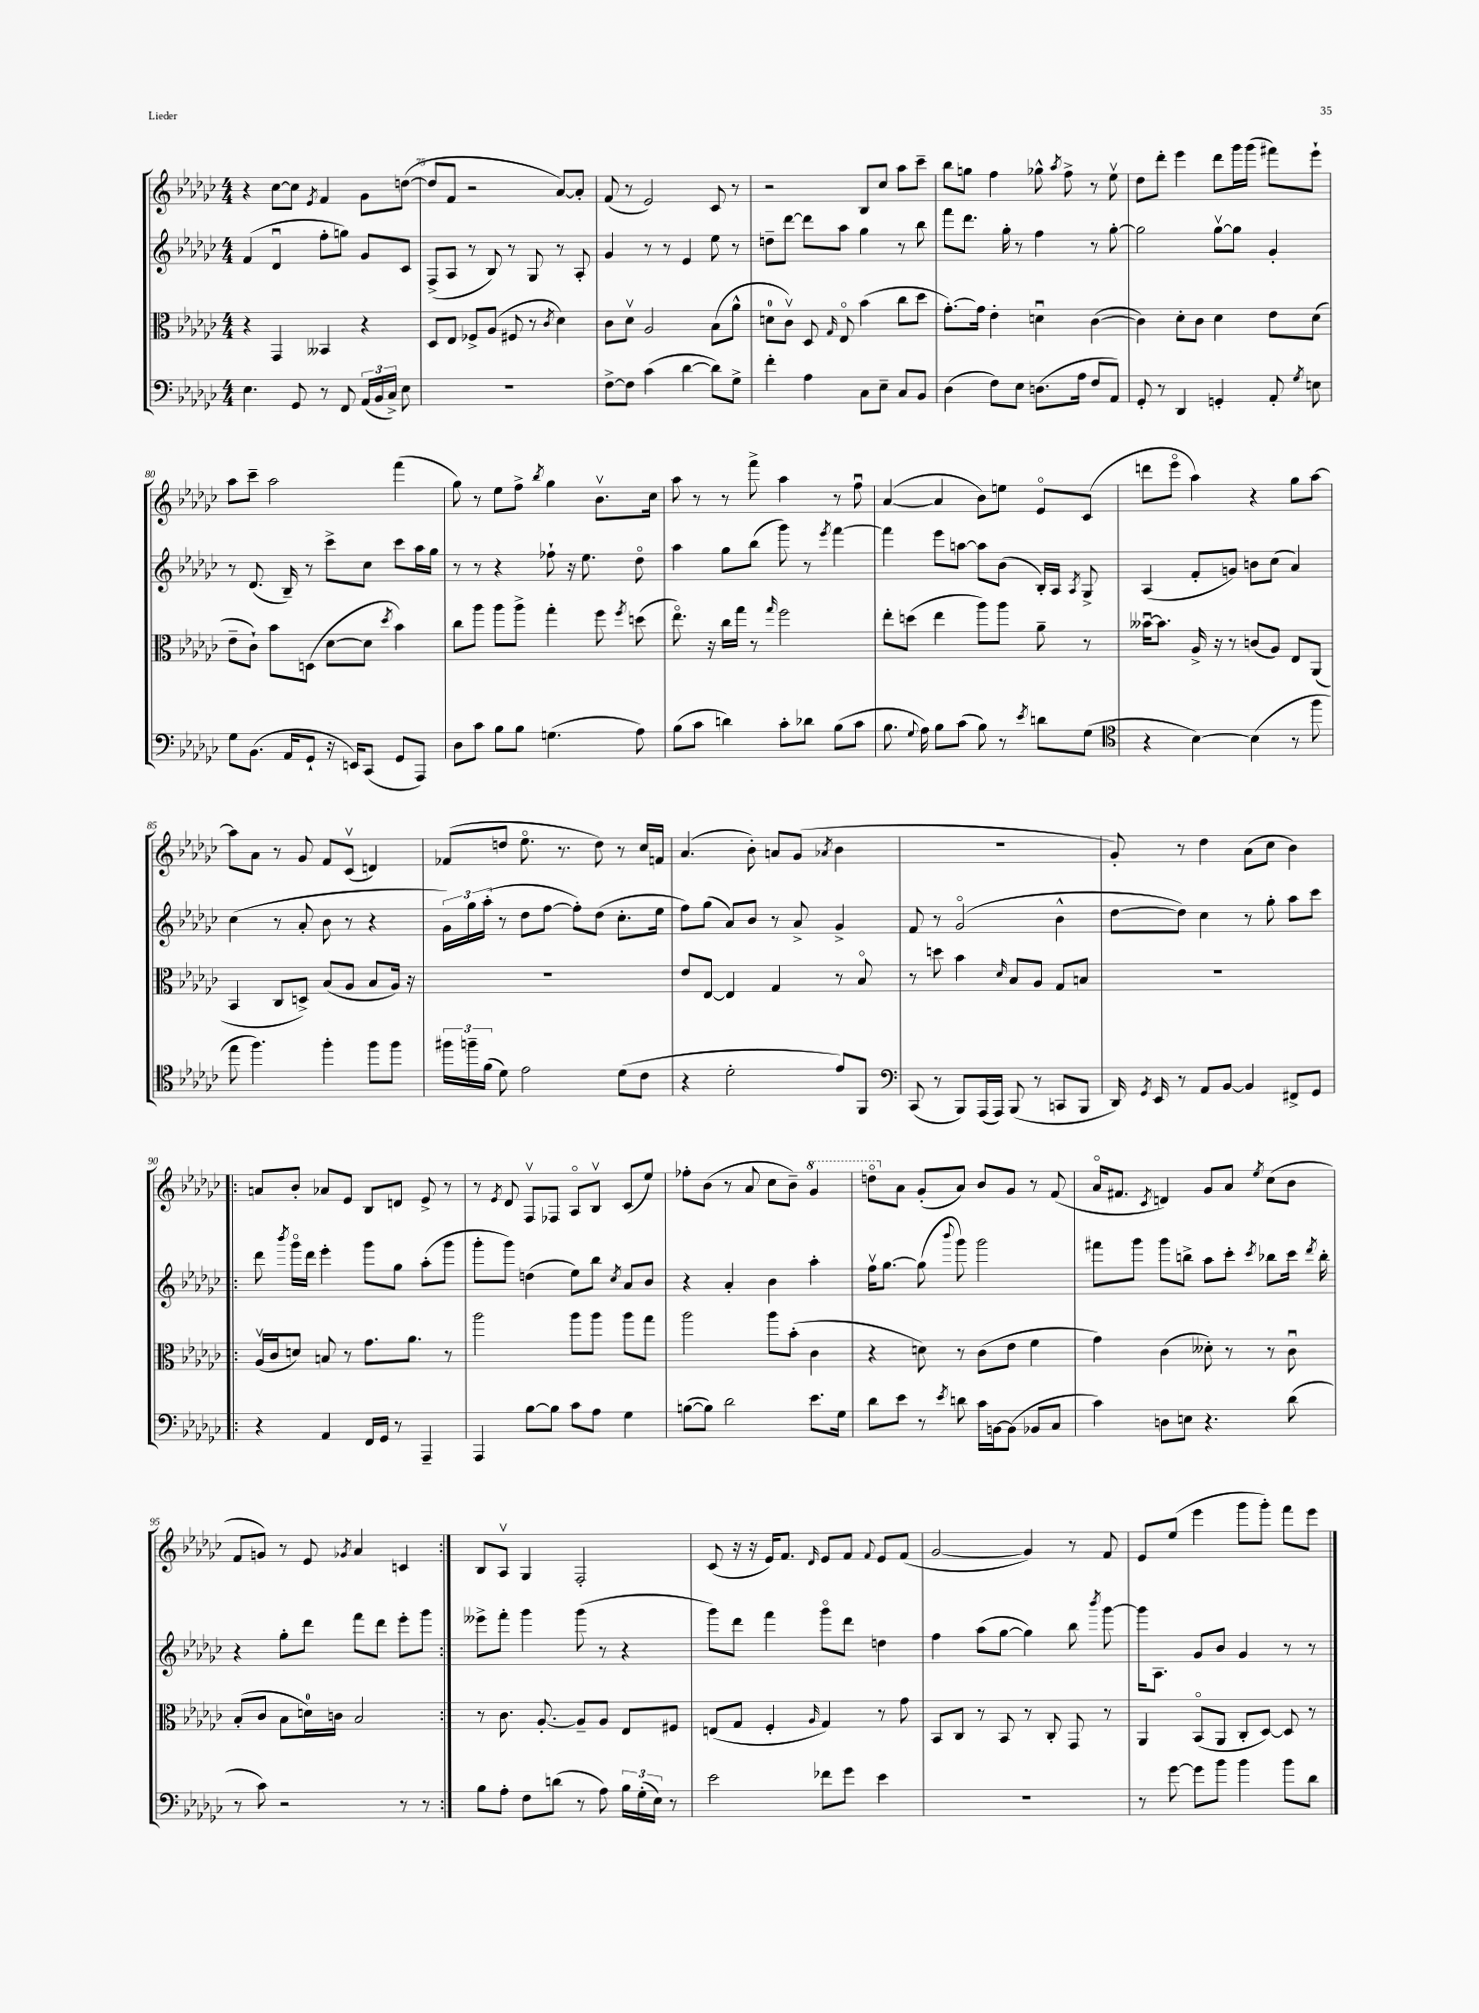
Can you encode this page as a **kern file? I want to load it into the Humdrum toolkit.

**kern	**kern	**kern	**kern
*staff4	*staff3	*staff2	*staff1
*clefF4	*clefC3	*clefG2	*clefG2
*k[b-e-a-d-g-c-]	*k[b-e-a-d-g-c-]	*k[b-e-a-d-g-c-]	*k[b-e-a-d-g-c-]
*M4/4	*M4/4	*M4/4	*M4/4
4.E-	4r	(4f	4r
.	4GG-	4d-u	[8cc-
8GG-	.	.	8cc-]
.	.	.	8qe-
8r	4BB--	8ff'	4f
8FF	.	8gg)	.
(24AA-	4r	8g-	8g-
24BB-	.	.	.
24C-^)	.	.	.
8E-	.	8c-	([8dd
=	=	=	=
1r	8D-	(8F^	8dd]
.	8E-	8A-	8f
.	8F-^	8r	2r
.	(8A-	8B-)	.
.	8F#	8r	.
.	8r	8G-	.
.	8qc-	.	.
.	4d-)	8r	[8a-)
.	.	8A-'	8a-']
=	=	=	=
[8F^	8c-	4g-	(8f
8F]	8d-v	.	8r
(4c-	2A-	8r	2e-)
.	.	8r	.
[4d-	.	4e-	.
8d-])	(8B-	8ee-	8c-
8G-^	8a-^^	8r	8r
=	=	=	=
4f'	8d	8dd~	2r
.	8c-v)	[8ddd-	.
4A-	8D-	8ddd-]	.
.	16qqG-	.	.
.	8E-o	8aa-	.
8C-	(4b-	4gg-	8B-
8E-~	.	.	8cc-
8C-	8cc-	8r	8aa-
8BB-	8dd-	8bb-	8ccc-~
=	=	=	=
(4D-	[8.g-')	8fff	8bb-
.	.	8.ddd-	8gg
.	16g-]	.	.
8F)	4e-'	.	4ff
.	.	16gg-'	.
8E-	.	8r	.
(8.D	4du	4ff	8gg-^^
.	.	.	8qaa-
.	.	.	8ff^
16A-	.	.	.
8F	([4c-	8r	8r
8AA-)	.	[8gg-'	8ee-v
=	=	=	=
8GG-'	4c-])	2gg-]	8dd-
8r	.	.	8ddd-'
4DD-	8d-'	.	4eee-
.	8c-	.	.
4GG'	4d-	[8gg-v	8ddd-
.	.	8gg-]	16ggg-
.	.	.	(16ggg-
8AA-'	8e-	4g-'	8fff#)
8qG-	.	.	.
8E	(8d-	.	8eee-`
=	=	=	=
8G-	8e-~	8r	8aa-
(8.BB-	8c-`)	(8.d-	8ccc-~
.	8b-	.	2aa-
16AA-	.	16B-~)	.
8GG-`	(8D	8r	.
16r	[8d-	8ccc-^	.
16EE)	.	.	.
(8CC-	8d-]	8cc-	.
.	8qdd-	.	.
8GG-	4b-)	8ccc-	(4fff
8AAA-)	.	16aa-	.
.	.	16gg-	.
=	=	=	=
8D-	8cc-	8r	8gg-)
8c-	8aa-	8r	8r
8B-	8aa-	4r	8ee-
8B-	8aa-^	.	8ff^
.	.	.	8qbb-
(4.G	4gg-'	8ff-`	4gg-
.	.	16r	.
.	.	8.ee-	.
.	8ff	.	8.b-v
.	8qff	.	.
8A-)	(8dd	8dd-o	.
.	.	.	16cc-
=	=	=	=
(8B-	8.ee-o)	4aa-	8aa-
8c-	.	.	8r
.	16r	.	.
4d)	16cc-	8gg-	8r
.	16gg-	.	.
.	8r	(8bb-	8fff^
.	16qqgg-	.	.
8c-'	2ff	8ggg-)	4aa-
8d-	.	8r	.
.	.	8qeee-	.
(8B-	.	[4fff	8r
8c-	.	.	8ffu
=	=	=	=
8.B-	8ee-'	4fff]	([4a-
.	(8dd	.	.
8qqG-	.	.	.
16A-)	.	.	.
8B-	4ee-	8eee-	4a-]
(8c-	.	[8aa	.
8B-)	8aa-)	8aa]	8b-)
8r	8aa-	(8b-	8ee
8qe-	.	.	.
8d	8a-~	16B-')	8e-o
.	.	16A-	.
.	.	8qA-	.
(8G-	8r	8G-^	(8c-
=	=	=	=
*clefC4	*	*	*
4r	[16b--u	(4A-	8ddd
.	8.b--]	.	.
.	.	.	8eee-o
[4B-)	16A-^	8f'	4aa-)
.	16r	.	.
.	8r	8g)	.
(4B-]	(8c	8b	4r
.	8A-)	(8cc-	.
8r	8E-	4a-)	8gg-
8ff	(8AA-	.	[8aa-
=	=	=	=
8ee-	4BB-	(4cc-	8aa-]
4.ff)	.	.	8a-
.	8C-	8r	8r
.	8D^)	8a-'	8g-
4ff'	(8B-	8b-	8f
.	8A-	8r	(8c-v
8ff	8B-	4r	4d)
8ff	16A-)	.	.
.	16r	.	.
=	=	=	=
24ff#	1r	24g-)	(8f-
24ff~	.	24gg-	.
(24f	.	(24aa-'	.
8d-)	.	8r	8dd
2e-	.	8dd-	8.ee-o
.	.	[8ff	.
.	.	.	8.r
.	.	8ff'])	.
.	.	(8dd-	8dd)
(8d-	.	8.cc-'	8r
8c-	.	.	16cc-
.	.	16ee-	16f
=	=	=	=
4r	8e-	8ff)	(4.a-
.	[8E-	(8gg-	.
2d-'	4E-]	8a-)	.
.	.	8b-	8b-')
.	4G-	8r	8a
.	.	8a-^	(8g-
.	.	.	8qa-
8e-)	8r	4g-^	4b-
8FF	8B-o	.	.
=	=	=	=
*clefF4	*	*	*
(8CC-	8r	8f	1r
8r	8dd	8r	.
8BBB-)	4b-	(2g-o	.
(16AAA-	.	.	.
16AAA-)	.	.	.
.	16qqd-	.	.
(8BBB-	8B-	.	.
8r	8A-	.	.
8CC	8G-	4b-^^	.
8BBB-	8B	.	.
=	=	=	=
16DD-)	1r	[8dd-	8g-')
8qGG-	.	.	.
16EE-	.	.	.
8r	.	8dd-])	8r
8AA-	.	4cc-	4dd-
[8BB-	.	.	.
4BB-]	.	8r	(8a-
.	.	8gg-'	8cc-
8FF#^	.	8aa-	4b-)
8GG-	.	8ccc-	.
=!|:	=!|:	=!|:	=!|:
4r	(16A-v	8ddd-	8a
.	16c-	.	.
.	.	8qbbb-	.
.	8d)	16ggg-o	8b-'
.	.	16ddd-	.
4AA-	8B	4eee-'	8a-
.	8r	.	8e-
16FF	8.g-	8ggg-	8B-
16GG-	.	.	.
8r	.	8gg-	8d
.	8.a-	.	.
4AAA-~	.	(8aa-'	8e-^
.	8r	8ggg-	8r
=	=	=	=
4AAA-	2aa-	8ggg-'	8r
.	.	.	8qe-
.	.	8ggg-)	8d-
[8B-	.	(4dd	8Fv
8B-]	.	.	8F-
8c-	8aa-	8ee-)	8A-o
8A-	8aa-	8bb-	8B-v
.	.	8qcc-	.
4G-	8aa-	8a-	(8c-
.	8gg-	8b-	8ee-)
=	=	=	=
([8B	2aa-	4r	8ff-'
8B])	.	.	(8b-
2d-	.	4a-'	8r
.	.	.	8a-
.	8aa-	4b-	8cc-
.	(8b-'	.	8b-~)
8.e-	4c-	4aa-'	4gg-
16G-	.	.	.
=	=	=	=
8d-	4r	16ffv	8dddo
.	.	[8.gg-	.
8e-	.	.	8a-
8r	8d)	(8gg-]	(8g-'
8qe-	.	8qqbbb-	.
8d	8r	8ggg-)	8a-)
16c-	(8c-	2ggg-	8b-
[16BB	.	.	.
(8BB]	8e-	.	8g-
8BB-	4f	.	8r
8C-	.	.	(8f
=	=	=	=
4c-)	4g-)	8fff#	16a-o
.	.	.	8.f#
.	.	8ggg-	.
.	.	.	8qc-
8D	(4c-	8ggg-	4d)
8E	.	8bb^	.
4.r	8d--')	8aa-	8g-
.	8r	8ccc-'	8a-
.	.	8qccc-	8qee-
.	8r	8bb-	(8cc-
(8d-	8c-u	16ccc-	8b-
.	.	8qddd-	.
.	.	16bb-'	.
=	=	=	=
8r	(8B-'	4r	8f
8c-)	8c-	.	8g)
2r	8B-	8gg-'	8r
.	16d)	8ddd-	8e-
.	16c	.	.
.	.	.	8qg-
.	2B-	8fff	4a-
.	.	8ddd-	.
8r	.	8eee-'	4c
8r	.	8ggg-	.
=:|!	=:|!	=:|!	=:|!
8B-	8r	8eee--^	8B-
8A-'	8.c-	8fff'	8A-v
8F	.	4ggg-	4G-
.	[8.A-'	.	.
(8d	.	.	.
8r	8A-~]	(8ggg-	2F'
8A-)	8A-	8r	.
24B-	8E-	4r	.
(24G-'	.	.	.
24E-)	.	.	.
8r	8F#	.	.
=	=	=	=
2e-	(8E	8ggg-)	(8c-
.	8G-	8ddd-	16r
.	.	.	16r
.	4F'	4fff	16e-)
.	.	.	8.f
.	16qqA-	.	16qqd-
8f-	4G-)	8ggg-o	8e-
8g-	.	8ddd-	8f
.	.	.	8qqf
4e-	8r	4dd	8e-
.	8g-	.	(8f
=	=	=	=
1r	8BB-	4ff	[2g-
.	8C-	.	.
.	8r	(8aa-	.
.	8BB-	[8gg-	.
.	8r	4gg-])	4g-])
.	8C-'	.	.
.	8GG-	8bb-	8r
.	.	8qbbb-	.
.	8r	[8ggg-	8f
=	=	=	=
8r	4AA-	16ggg-]	8e-
.	.	8.A-	.
[8g-	.	.	(8ee-
8g-]	(8BB-o	8g-	4eee-
8b-	8AA-	8b-	.
4b-	8C-'	4g-	8ggg-
.	[8D-)	.	8ggg-')
8b-	8D-]	8r	8fff
8d-	8r	8r	8eee-
==	==	==	==
*-	*-	*-	*-
